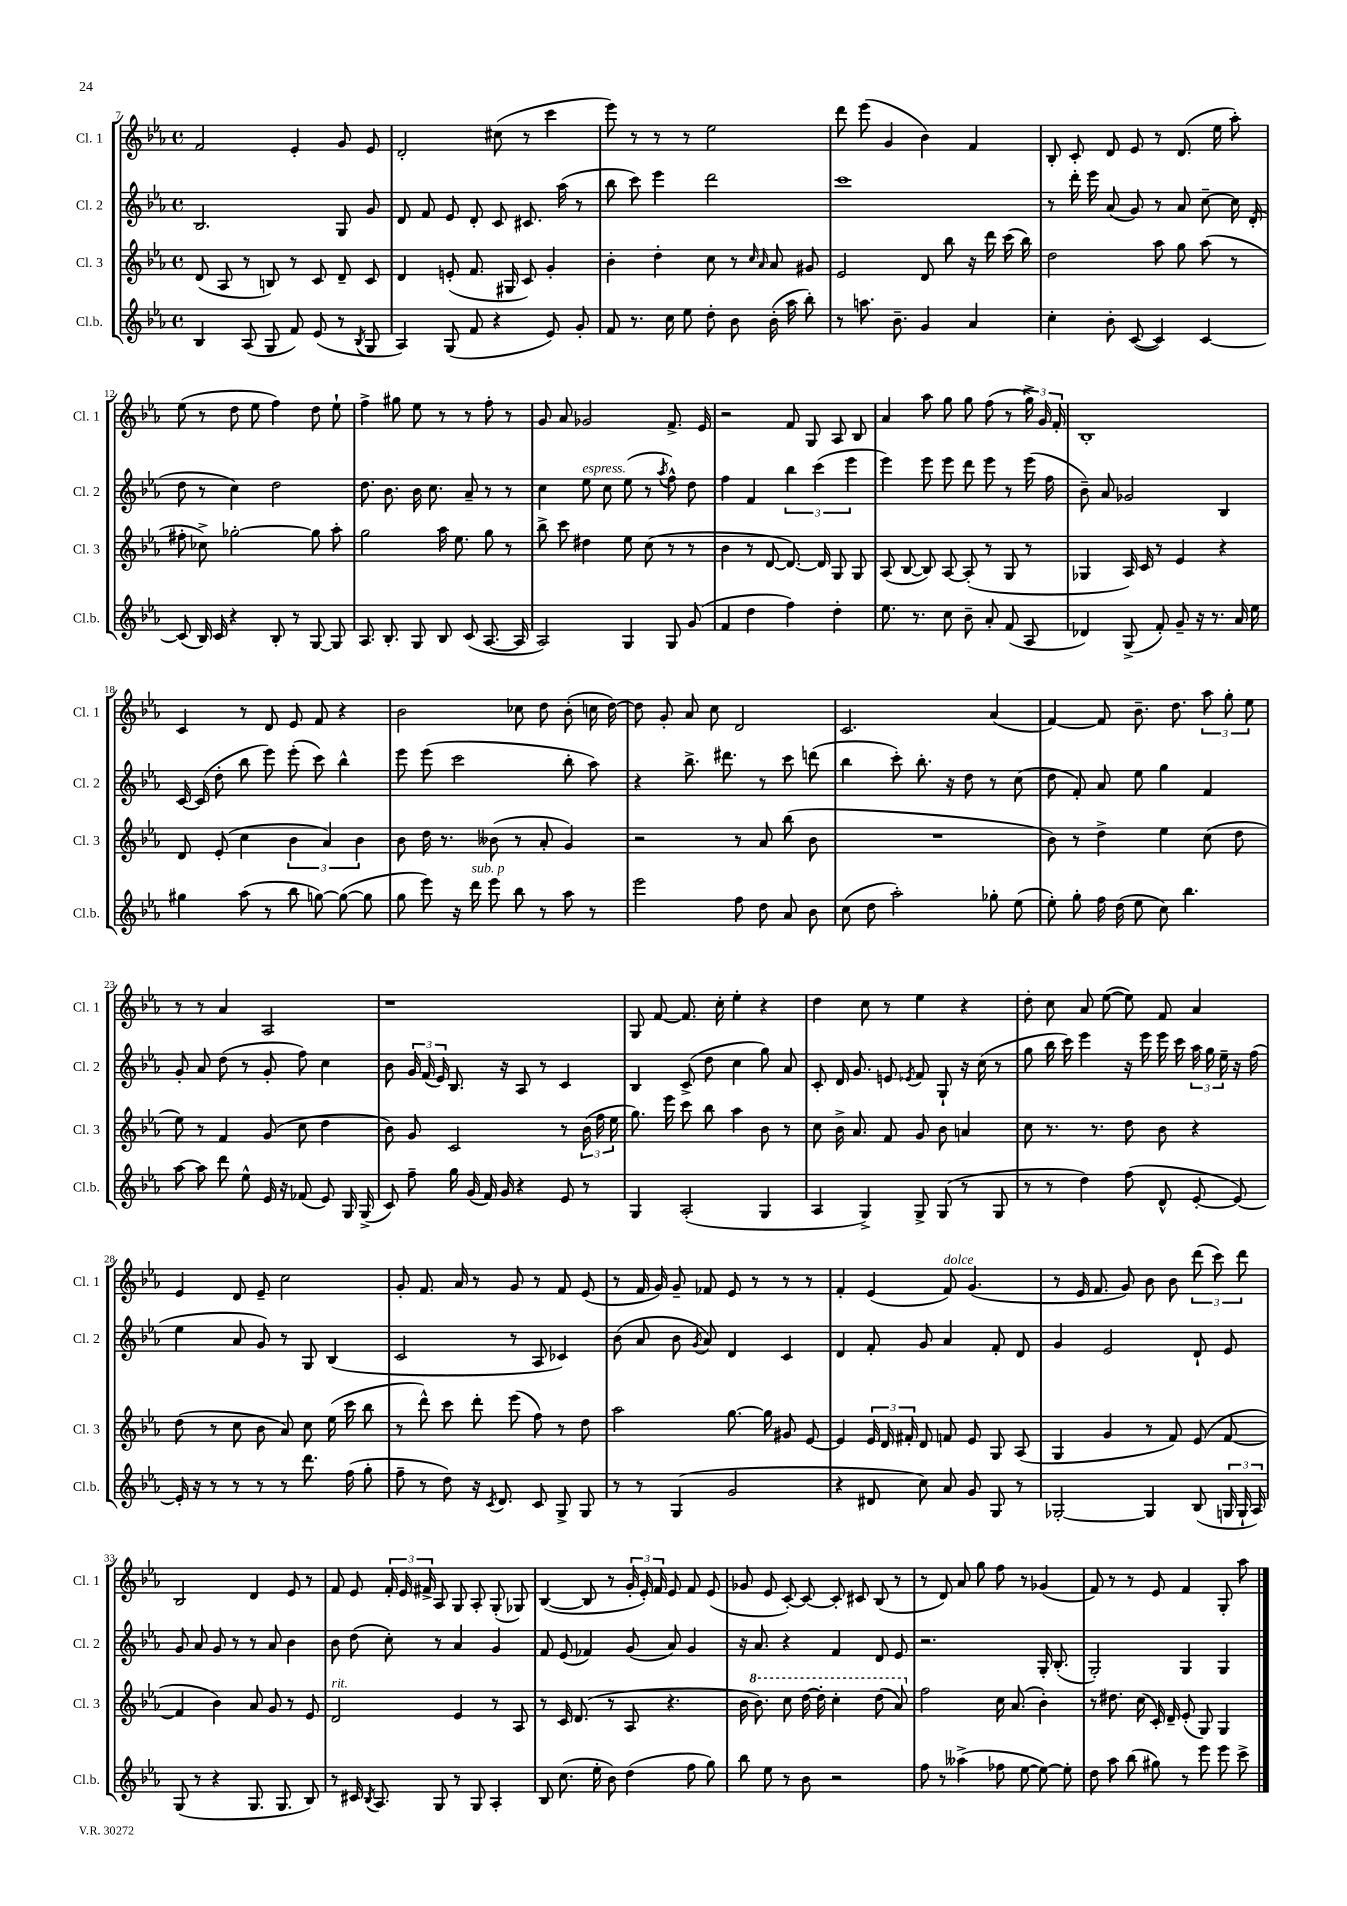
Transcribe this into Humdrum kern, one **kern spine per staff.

**kern	**kern	**kern	**kern
*staff4	*staff3	*staff2	*staff1
*clefG2	*clefG2	*clefG2	*clefG2
*k[b-e-a-]	*k[b-e-a-]	*k[b-e-a-]	*k[b-e-a-]
*M4/4	*M4/4	*M4/4	*M4/4
*met(c)	*met(c)	*met(c)	*met(c)
4B-	(8d	2.B-	2f
.	8A-	.	.
(8A-	8r	.	.
8G	8B)	.	.
8f)	8r	.	4e-'
(8e-	8c	.	.
8r	8d~	8G	8g
8qB-	.	.	.
8G	8c	8g	8e-
=	=	=	=
4A-)	4d	8d	2d'
.	.	8f	.
(8G	(8e'	8e-	.
8f	8.f	8d'	.
4r	.	8c	(8cc#
.	16G#	.	.
.	8c)	8.c#	8r
8e-)	4g'	.	4ccc
.	.	(16aa-	.
8g'	.	8r	.
=	=	=	=
8f	4b-'	8bb-	8eee-)
8.r	.	8ccc)	8r
.	4dd'	4eee-	8r
16cc	.	.	.
8ee-	.	.	8r
8dd'	8cc	2ddd	2ee-
8b-	8r	.	.
.	16qqcc	.	.
.	16qqa-	.	.
(16b-'	8a-	.	.
16aa-	.	.	.
8bb-')	8g#	.	.
=	=	=	=
8r	2e-	1ccc	8ddd
8.aa	.	.	(8eee-
.	.	.	4g
8.b-~	.	.	.
4g	8d	.	4b-)
.	8bb-	.	.
4a-	16r	.	4f
.	16ddd	.	.
.	(16ccc	.	.
.	16bb-)	.	.
=	=	=	=
4cc'	2dd	8r	8B-'
.	.	16ddd'	8c'
.	.	16eee-	.
8b-'	.	(8a-	8d
([8c	.	8g)	8e-
4c])	8aa-	8r	8r
.	8gg	8a-	(8.d
[4c	(8aa-	[8cc~	.
.	.	.	16ee-
.	8r	16cc]	8aa-')
.	.	(16d'	.
=	=	=	=
(8c]	8ff#'	8dd	(8ee-
16B-)	8cc-^)	8r	8r
16c	.	.	.
4r	[2gg-'	4cc)	8dd
.	.	.	8ee-
8B-'	.	2dd	4ff)
8r	.	.	.
[8G	8gg-]	.	8dd
8G]	8aa-'	.	8ee-`
=	=	=	=
8.A-	2gg	8.dd	4ff^
8.B-'	.	8.b-	.
.	.	.	8gg#
8G	.	16b-	8ee-
.	.	8.cc	.
8B-	16aa-	.	8r
.	8.ee-	.	.
(8c	.	8a-~	8r
[8.A-	8gg	8r	8ff'
.	8r	8r	8r
16A-]	.	.	.
=	=	=	=
2A-)	8bb-^	4cc	8g
.	8ccc	.	8a-
.	4dd#	8ee-	2g-
.	.	8cc	.
4G	8ee-	(8ee-	.
.	(8cc	8r	.
.	.	8qaa-	.
8G	8r	8ff^^)	8.f^
(8g	8r	8dd	.
.	.	.	16e-
=	=	=	=
4f	4b-	4ff	2r
4dd	8r	4f	.
.	[8d	.	.
4ff)	8.d_)	6bb-	8f
.	.	.	8G
.	.	(6ccc	.
.	16d]	.	.
4dd'	8G	.	8A-
.	.	6eee-	.
.	8G	.	8B-
=	=	=	=
8.ee-	(8A-	4eee-)	4a-
.	[8B-	.	.
8.r	.	.	.
.	8B-])	8eee-	8aa-
8cc	[8A-	8eee-	8gg
8b-~	(8A-']	8ddd	8gg
8a-'	8r	8eee-	(8ff
(8f	8G	8r	8r
8A-	8r	(16eee-	24gg^)
.	.	.	24g
.	.	16ff	.
.	.	.	24f'
=	=	=	=
4d-)	4G-	8b-~)	1B-'
.	.	8a-	.
(8G^	16A-)	2g-	.
.	16c	.	.
8f')	8r	.	.
8g~	4e-	.	.
16r	.	.	.
8.r	.	.	.
.	4r	4B-	.
16a-	.	.	.
16ee-	.	.	.
=	=	=	=
4gg#	8d	[16c	4c
.	.	(16c]	.
.	(8e-'	8dd'	.
(8aa-	4cc	8bb-	8r
8r	.	8eee-)	8d
8bb-	6b-	(8eee-'	8e-
[8gg)	.	8ccc)	8f
.	6a-)	.	.
(8gg_	.	4bb-^^	4r
.	6b-	.	.
8gg]	.	.	.
=	=	=	=
8gg	8b-	8eee-	2b-
8eee-)	16dd	(8eee-	.
.	8.r	.	.
16r	.	2ccc	.
16ddd	.	.	.
8eee-	(8b--	.	.
8bb-	8r	.	8cc-
8r	8a-'	.	8dd
8aa-	4g)	8bb-'	(8b-'
8r	.	8aa-)	16cc
.	.	.	[16dd)
=	=	=	=
2eee-	2r	4r	8dd]
.	.	.	8g'
.	.	8.bb-^	8a-
.	.	.	8cc
.	.	8.ddd#	.
8ff	8r	.	2d
8dd	8a-	8r	.
8a-	(8bb-	8ccc	.
8b-	8b-	(8ddd	.
=	=	=	=
(8cc	1r	4bb-	2.c
8dd	.	.	.
2aa-')	.	8ccc')	.
.	.	8.bb-'	.
.	.	16r	.
.	.	8dd	.
8gg-'	.	8r	(4a-
(8ee-	.	(8cc	.
=	=	=	=
8ee-')	8b-)	8dd	[4f)
8gg'	8r	8f')	.
16ff	4dd^	8a-	8f]
(16dd	.	.	.
8ee-	.	8ee-	8.b-~
8cc)	4ee-	4gg	.
.	.	.	8.dd
4.bb-	.	.	.
.	(8cc	4f	12aa-
.	.	.	12gg'
.	8dd	.	.
.	.	.	12ee-
=	=	=	=
[8aa-	8ee-)	8g'	8r
8aa-]	8r	8a-	8r
8ddd	4f	(8dd	4a-
8ee-^^	.	8r	.
16e-	(8g	8g'	2A-
16r	.	.	.
(8f-	8cc	8ff)	.
8e-)	4dd	4cc	.
16G	.	.	.
(16G^	.	.	.
=	=	=	=
8c)	8b-)	8b-	1r
8ff~	8g	24g	.
.	.	(24f	.
.	.	24e-)	.
16gg	2c	8.B-	.
(16g	.	.	.
16f)	.	.	.
16g	.	16r	.
4r	.	8A-	.
.	.	8r	.
8e-	8r	4c	.
8r	(24b-	.	.
.	24ff	.	.
.	24ee-	.	.
=	=	=	=
4G	8.gg)	4B-	8G
.	.	.	[8f
.	16eee-	.	.
(2A-'	8ccc	(8c^	8.f]
.	8bb-	8dd	.
.	.	.	16cc'
.	4aa-	4cc	4ee-'
4G	8b-	8gg)	4r
.	8r	8a-	.
=	=	=	=
4A-	8cc	8c'	4dd
.	16b-^	16d	.
.	8.a-	8.g	.
4G^)	.	.	8cc
.	8f	8e	8r
.	.	8qe-	.
8G^	8g	8f	4ee-
(8G	8b-	8G`	.
8r	4a	16r	4r
.	.	(16cc	.
8G	.	8r	.
=	=	=	=
8r	8cc	8gg	8dd'
8r	8.r	16bb-	8cc
.	.	16ccc)	.
4dd)	.	4eee-	8a-
.	8.r	.	.
.	.	.	([8ee-
(8ff	8dd	16r	8ee-])
.	.	16eee-	.
8d^^	8b-	16eee-	8f
.	.	16ccc	.
[8e-'	4r	24aa-	4a-
.	.	24gg	.
.	.	24ee-~	.
8e-_)	.	16r	.
.	.	(16ff	.
=	=	=	=
16e-']	(8dd	4ee-	4e-
16r	.	.	.
8r	8r	.	.
8r	8cc	8a-	8d
8r	8b-	8g)	8e-~
8r	8a-)	8r	2cc
8.ddd	8cc	8G	.
.	(16ee-	(4B-	.
(16ff	16ccc	.	.
8gg'	8bb-	.	.
=	=	=	=
8ff~	8r	2c	8g'
8r	8ddd^^)	.	8.f
8dd)	8ccc	.	.
.	.	.	16a-
16r	8ddd'	.	8r
8qc	.	.	.
8.d	.	.	.
.	(8eee-	8r	8g
8c	8ff)	8A-	8r
8G^	8r	4c-)	8f
8G	8dd	.	(8e-
=	=	=	=
8r	2aa-	(8b-	8r
8r	.	8a-	16f
.	.	.	16g)
(4G	.	8b-	8g~
.	.	8qg	.
.	.	8a-)	8f-
2g	[8.gg	4d	8e-
.	.	.	8r
.	16gg]	.	.
.	8g#	4c	8r
.	[8e-	.	8r
=	=	=	=
4r	4e-]	4d	4f'
8d#	24e-	8f'	(4e-
.	24d	.	.
.	24f#'	.	.
8cc)	8d	8g	.
8a-	8f	4a-	8f)
8g	8e-	.	(4.g
8G	8G	8f'	.
8r	(8A-	8d	.
=	=	=	=
[2G-'	4G	4g	8r
.	.	.	16e-
.	.	.	8.f
.	4g	2e-	.
.	.	.	8g)
4G-]	8r	.	8b-
.	8f)	.	8b-
(8B-	(8e-	8d`	(12ddd
.	.	.	12ccc)
24G	[8f	8e-	.
24G`	.	.	12ddd
24A-)	.	.	.
=	=	=	=
(8G	4f]	8g	2B-
8r	.	8a-	.
4r	4b-)	8g	.
.	.	8r	.
8.G	8a-	8r	4d
.	8g	8a-	.
8.G	.	.	.
.	8r	4b-	8e-
8B-)	8e-	.	8r
=	=	=	=
8r	2d	8b-	8f
16c#	.	(8dd	8e-
8qB-	.	.	.
8.A-	.	.	.
.	.	8cc')	24f'
.	.	.	24e-
.	.	.	24f#^
8G	.	8r	8A-
8r	4e-	4a-	8G
8G	.	.	8A-'
4A-'	8r	4g	(8G'
.	8A-	.	8G-)
=	=	=	=
8B-	8r	8f	([4B-
(8.cc	16c	(8e-	.
.	(8.d	.	.
.	.	4f-)	8B-]
16ee-'	.	.	.
8b-)	8r	.	8r
(4dd	8A-	(8g	24g'
.	.	.	24e-')
.	.	.	24f
.	4.r	8a-)	8e-
8ff	.	4g	8f
8gg)	.	.	(8e-
=	=	=	=
8bb-	16b-	16r	8g-
.	8.bb-)	8.a-	.
8ee-	.	.	8e-
8r	8ccc	4r	[8c')
8b-	[16ddd	.	8c_
.	16ddd']	.	.
2r	4ccc'	4f	8c']
.	.	.	8c#
.	(8ddd	8d	(8B-
.	8aa-)	8e-	8r
=	=	=	=
8ff	2ff	2.r	8r
8r	.	.	8d)
(4aa--^	.	.	8a-
.	.	.	8gg
8ff-	16cc	.	8ff
.	(8.a-	.	.
[8ee-	.	.	8r
8ee-_)	4b-')	16G'	(4g-
.	.	(8.B-'	.
8ee-']	.	.	.
=	=	=	=
8dd	8r	2G')	8f)
8aa-	8.dd#	.	8r
(8bb-	.	.	8r
.	(16cc	.	.
8gg#)	16c')	.	8e-
.	16d~	.	.
8r	(8e-'	4G	4f
8eee-	8G)	.	.
8eee-	4G	4G	8G'
8ccc^	.	.	8aa-
==	==	==	==
*-	*-	*-	*-
